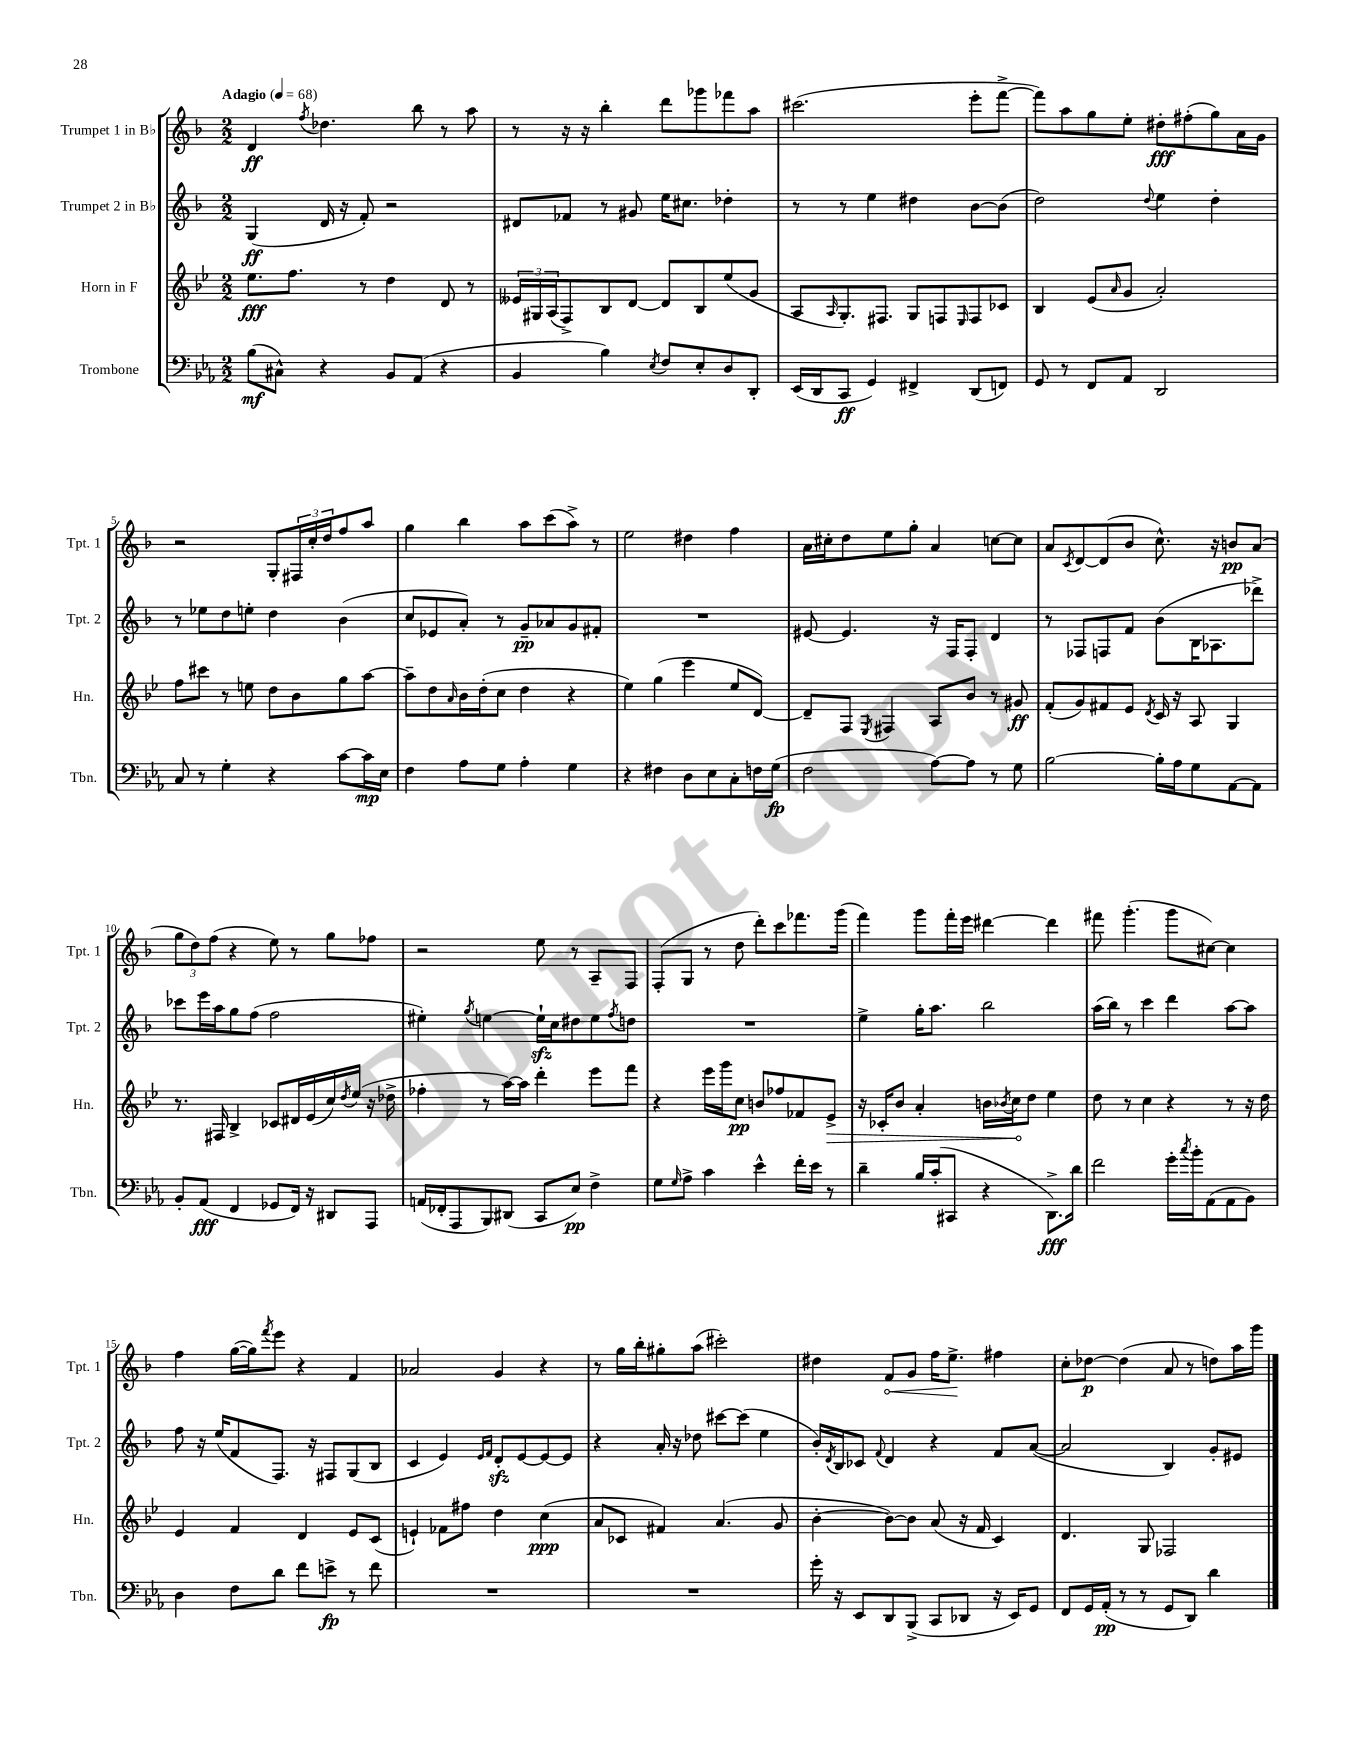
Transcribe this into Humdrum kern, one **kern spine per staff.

**kern	**dynam	**kern	**dynam	**kern	**dynam	**kern	**dynam
*part4	*part4	*part3	*part3	*part2	*part2	*part1	*part1
*staff4	*staff4	*staff3	*staff3	*staff2	*staff2	*staff1	*staff1
*I"Trombone	*	*I"Horn in F	*	*I"Trumpet 2 in B♭	*	*I"Trumpet 1 in B♭	*
*I'Tbn.	*	*I'Hn.	*	*I'Tpt. 2	*	*I'Tpt. 1	*
*clefF4	*	*clefG2	*	*clefG2	*	*clefG2	*
*k[b-e-a-]	*	*k[b-e-]	*	*k[b-]	*	*k[b-]	*
*M2/2	*	*M2/2	*	*M2/2	*	*M2/2	*
*MM68	*	*MM68	*	*MM68	*	*MM68	*
=1	=1	=1	=1	=1	=1	=1	=1
!	!	!	!	!	!	!LO:TX:a:B:t=Adagio	!
(8B-\L	mf	8.ee-\L	fff	(4G/	ff	4d/	ff
8C#X^^\J)	.	.	.	.	.	.	.
.	.	8.ff\J	.	.	.	.	.
.	.	.	.	.	.	8qff/	.
4r	.	.	.	16d/	.	4.dd-X\	.
.	.	.	.	16r	.	.	.
.	.	8r	.	8f'/)	.	.	.
8BB-/L	.	4dd\	.	2r	.	.	.
(8AA-/J	.	.	.	.	.	8bb-\	.
4r	.	8d/	.	.	.	8r	.
.	.	8r	.	.	.	8aa\	.
=2	=2	=2	=2	=2	=2	=2	=2
4BB-/	.	24e--X/LL	.	8d#X/L	.	8r	.
.	.	24G#X/	.	.	.	.	.
.	.	(24A/J	.	.	.	.	.
.	.	8F^/)	.	8f-X/J	.	16r	.
.	.	.	.	.	.	16r	.
4B-\)	.	8B-/	.	8r	.	4bb-'\	.
.	.	[8d/J	.	8g#X/	.	.	.
8qE-/	.	.	.	.	.	.	.
8F/L	.	8d/L]	.	16ee\KL	.	8ddd\L	.
.	.	.	.	8.cc#X\J	.	.	.
8E-'/	.	8B-/	.	.	.	8ggg-X\	.
8D/	.	(8ee-/	.	4dd-X'\	.	8fff-X\	.
8DD'/J	.	8g/J	.	.	.	8aa\J	.
=3	=3	=3	=3	=3	=3	=3	=3
(16EE-/LL	.	8A/L	.	8r	.	(2.ccc#X\	.
16DD/J	.	.	.	.	.	.	.
.	.	16qqA/	.	.	.	.	.
8CC/J	ff	8.G'/)	.	8r	.	.	.
4GG/)	.	.	.	4ee\	.	.	.
.	.	8.F#X/J	.	.	.	.	.
4FF#X^/	.	8G/L	.	4dd#X\	.	.	.
.	.	8Fn/	.	.	.	.	.
.	.	16qqE-/	.	.	.	.	.
(8DD/L	.	8F/	.	[8b-\L	.	8eee'\L	.
8FFn/J)	.	8c-X/J	.	(8b-\J]	.	[8fff^\J	.
=4	=4	=4	=4	=4	=4	=4	=4
8GG/	.	4B-/	.	2dd\)	.	8fff\L])	.
8r	.	.	.	.	.	8aa\	.
8FF/L	.	(8e-/L	.	.	.	8gg\	.
.	.	16qqa/	.	.	.	.	.
8AA-/J	.	8g/J	.	.	.	8ee'\J	.
.	.	.	.	8qqdd/	.	.	.
2DD/	.	2a'/)	.	4ee\	.	8dd#X'\L	fff
.	.	.	.	.	.	(8ff#X'\	.
.	.	.	.	4dd'\	.	8gg\)	.
.	.	.	.	.	.	16a\L	.
.	.	.	.	.	.	16g\JJ	.
!!LO:LB:g=z
=5	=5	=5	=5	=5	=5	=5	=5
8C/	.	8ff\L	.	8r	.	2r	.
8r	.	8ccc#X\J	.	8ee-X\L	.	.	.
4G'\	.	8r	.	8dd\	.	.	.
.	.	8een\	.	8een'\J	.	.	.
4r	.	8dd\L	.	4dd\	.	8G'/L	.
.	.	8b-\	.	.	.	24F#X/L	.
.	.	.	.	.	.	24cc'/	.
.	.	.	.	.	.	24dd/J	.
[8c\L	.	8gg\	.	(4b-\	.	8ff/	.
16c\L]	mp	[8aa\J	.	.	.	8aa/J	.
16E-\JJ	.	.	.	.	.	.	.
=6	=6	=6	=6	=6	=6	=6	=6
4F\	.	8aa~\L]	.	8cc/L	.	4gg\	.
.	.	8dd\	.	8e-X/	.	.	.
.	.	16qqa/	.	.	.	.	.
8A-\L	.	16b-\L	.	8a'/J)	.	4bb-\	.
.	.	(16dd'\J	.	.	.	.	.
8G\J	.	8cc\J	.	8r	.	.	.
4A-'\	.	4dd\	.	8g~/L	pp	8aa\L	.
.	.	.	.	8a-X/	.	(8ccc\	.
4G\	.	4r	.	8g/	.	8aa^\J)	.
.	.	.	.	8f#X'/J	.	8r	.
=7	=7	=7	=7	=7	=7	=7	=7
4r	.	4ee-\)	.	1r	.	2ee\	.
4F#X\	.	(4gg\	.	.	.	.	.
8D\L	.	4eee-\	.	.	.	4dd#X\	.
8E-\	.	.	.	.	.	.	.
8C'\	.	8ee-/L	.	.	.	4ff\	.
16Fn\L	.	[8d/J)	.	.	.	.	.
(16G\JJ	fp	.	.	.	.	.	.
=8	=8	=8	=8	=8	=8	=8	=8
2F\	.	8d~/L]	.	[8e#X/	.	16a\LL	.
.	.	.	.	.	.	16cc#X'\J	.
.	.	8F/J	.	4.e#/]	.	8dd\	.
.	.	8qE-/	.	.	.	.	.
.	.	4F#X/	.	.	.	8ee\	.
.	.	.	.	.	.	8gg'\J	.
[8A-\L)	.	8A/L	.	16r	.	4a/	.
.	.	.	.	16F/KL	.	.	.
8A-\J]	.	8b-/J	.	8F'/J	.	.	.
8r	.	8r	.	4d/	.	[8ccn\L	.
8G\	.	8g#X/	ff	.	.	8cc\J]	.
=9	=9	=9	=9	=9	=9	=9	=9
[2B-\	.	(8f'/L	.	8r	.	8a/L	.
.	.	.	.	.	.	8qc/	.
.	.	8g/)	.	8F-X/L	.	[8d/	.
.	.	8f#X/	.	8Fn/	.	(8d/]	.
.	.	8e-/J	.	8f/J	.	8b-/J	.
.	.	8qd/	.	.	.	.	.
16B-'\LL]	.	16c/	.	(8b-\L	.	8.cc^^\)	.
16A-\J	.	16r	.	.	.	.	.
8G\	.	8A/	.	16B-\K	.	.	.
.	.	.	.	8.A-X\	.	16r	.
[8AA-\	.	4G/	.	.	.	8bn/L	pp
8AA-\J]	.	.	.	8ddd-X^\J)	.	(8a/J	.
!!LO:LB:g=z
=10	=10	=10	=10	=10	=10	=10	=10
8BB-'/L	.	8.r	.	8ccc-X\L	.	12gg\L	.
.	.	.	.	.	.	12dd\)	.
(8AA-/J	fff	.	.	16eee\L	.	.	.
.	.	.	.	.	.	(12ff\J	.
.	.	16F#X/	.	16aa\J	.	.	.
4FF/	.	4B-^/	.	8gg\	.	4r	.
.	.	.	.	(8ff\J	.	.	.
8GG-X/L	.	8c-X/L	.	2ff\	.	8ee\)	.
16FF/Jk)	.	16d#X/L	.	.	.	8r	.
16r	.	(16e-/	.	.	.	.	.
8DD#X/L	.	16cc/)	.	.	.	8gg\L	.
.	.	8qdd/	.	.	.	.	.
.	.	(16ee-/JJ	.	.	.	.	.
8AAA-/J	.	16r	.	.	.	8ff-X\J	.
.	.	16dd-X^\	.	.	.	.	.
=11	=11	=11	=11	=11	=11	=11	=11
(16AAn/LL	.	4ff-X'\	.	4ee#X'\)	.	2r	.
16FF-X'/J	.	.	.	.	.	.	.
8AAA-/	.	.	.	.	.	.	.
.	.	.	.	8qgg/	.	.	.
8BBB-/)	.	8r	.	[4een\	.	.	.
(8DD#X/J	.	[16aa\LL)	.	.	.	.	.
.	.	16aa\JJ]	.	.	.	.	.
8CC/L	.	4ddd'\	.	16eezz`\LL]	.	8ee\	.
.	.	.	.	16cc\J	.	.	.
8E-/J)	pp	.	.	8dd#X\	.	8r	.
4F^\	.	8eee-\L	.	8ee\	.	8A~/L	.
.	.	.	.	8qff/	.	.	.
.	.	8fff\J	.	8ddn\J	.	8F/J	.
=12	=12	=12	=12	=12	=12	=12	=12
8G\L	.	4r	.	1r	.	(8F'/L	.
16qqG/	.	.	.	.	.	.	.
8A-^\J	.	.	.	.	.	8G/J	.
4c\	.	16eee-\LL	.	.	.	8r	.
.	.	16ggg\J	.	.	.	.	.
.	.	8cc\J	pp	.	.	8dd\	.
4e-^^\	.	8bn/L	.	.	.	8ddd'\L)	.
.	.	8ff-X/	.	.	.	8ccc\	.
16f'\LL	.	8f-X/	.	.	.	8.fff-X\	.
16e-\JJ	.	.	.	.	.	.	.
!	!	!	!LO:HP:b	!	!	!	!
8r	.	8e-^/J	>	.	.	.	.
.	.	.	.	.	.	(16ggg\Jk	.
=13	=13	=13	=13	=13	=13	=13	=13
4d~\	.	16r	.	4ee^\	.	4fff\)	.
.	.	16c-X'/KL	.	.	.	.	.
.	.	8b-/J	.	.	.	.	.
16B-/LL	.	4a'/	.	16gg'\KL	.	8ggg\L	.
(16c'/J	.	.	.	8.aa\J	.	.	.
8CC#X/J	.	.	.	.	.	16fff'\L	.
.	.	.	.	.	.	16eee\JJ	.
4r	.	16bn\LL	.	2bb-\	.	[4ddd#X\	.
.	.	8qb-X/	.	.	.	.	.
.	.	16cc\J	.	.	.	.	.
.	.	8dd\J	]	.	.	.	.
8.DD^\L)	fff	4ee-\	.	.	.	4ddd#\]	.
16d\Jk	.	.	.	.	.	.	.
=14	=14	=14	=14	=14	=14	=14	=14
2f\	.	8dd\	.	(16aa\LL	.	8fff#X\	.
.	.	.	.	16bb-\JJ)	.	.	.
.	.	8r	.	8r	.	(4.ggg'\	.
.	.	4cc\	.	4ccc\	.	.	.
16g'\LL	.	4r	.	4ddd\	.	8ggg\L	.
8qcc/	.	.	.	.	.	.	.
16b-'\J	.	.	.	.	.	.	.
(8AA-\	.	.	.	.	.	[8cc#X\J)	.
8AA-\	.	8r	.	[8aa\L	.	4cc#\]	.
8BB-\J)	.	16r	.	8aa\J]	.	.	.
.	.	16dd\	.	.	.	.	.
!!LO:LB:g=z
=15	=15	=15	=15	=15	=15	=15	=15
4D\	.	4e-/	.	8ff\	.	4ff\	.
.	.	.	.	16r	.	.	.
.	.	.	.	(16ee/KL	.	.	.
8F\L	.	4f/	.	8f/	.	([16gg\LL	.
.	.	.	.	.	.	16gg\J])	.
.	.	.	.	.	.	8qfff/	.
8d\J	.	.	.	8.F/J)	.	8eee\J	.
8f\L	.	4d/	.	.	.	4r	.
.	.	.	.	16r	.	.	.
8en^\J	fp	.	.	8F#X/L	.	.	.
8r	.	8e-/L	.	(8G/	.	4f/	.
8f\	.	(8c/J	.	8B-/J	.	.	.
=16	=16	=16	=16	=16	=16	=16	=16
1r	.	4en`/)	.	4c/	.	2a-X/	.
.	.	8f-X\L	.	4e/)	.	.	.
.	.	8ff#X\J	.	.	.	.	.
.	.	.	.	16qqe/LL	.	.	.
.	.	.	.	16qqf/JJ	.	.	.
.	.	4dd\	.	8dzz'/L	.	4g/	.
.	.	.	.	[8e/	.	.	.
.	.	(4cc\	ppp	8e/_	.	4r	.
.	.	.	.	8e/J]	.	.	.
=17	=17	=17	=17	=17	=17	=17	=17
1r	.	8a/L	.	4r	.	8r	.
.	.	8c-X/J	.	.	.	16gg\LL	.
.	.	.	.	.	.	16bb-'\J	.
.	.	4f#X/)	.	16a'/	.	8gg#X'\	.
.	.	.	.	16r	.	.	.
.	.	.	.	8dd-X\	.	(8aa\J	.
.	.	(4.a/	.	[8ccc#X\L	.	2ccc#X'\)	.
.	.	.	.	(8ccc#\J]	.	.	.
.	.	.	.	4ee\	.	.	.
.	.	8g/	.	.	.	.	.
=18	=18	=18	=18	=18	=18	=18	=18
16g'\	.	[4b-'\	.	16b-'/LL)	.	4dd#X\	.
.	.	.	.	8qd/	.	.	.
16r	.	.	.	16B-/J	.	.	.
8EE-/L	.	.	.	8c-X/J	.	.	.
.	.	.	.	8qqf/	.	.	.
!	!	!	!	!	!	!	!LO:HP:b
8DD/	.	8b-\L_)	.	4d/	.	8f/L	<
(8BBB-^/J	.	8b-\J]	.	.	.	8g/J	.
8CC/L	.	(8a/	.	4r	.	16ff\KL	.
.	.	.	.	.	.	8.ee^\J	.
8DD-X/J	.	16r	.	.	.	.	.
.	.	16f/	.	.	.	.	.
16r	.	4c/)	.	8f/L	.	4ff#X\	[
16EE-/KL)	.	.	.	.	.	.	.
8GG/J	.	.	.	([8a/J	.	.	.
=19	=19	=19	=19	=19	=19	=19	=19
8FF/L	.	4.d/	.	2a/]	.	8cc'\L	.
16GG/L	.	.	.	.	.	[8dd-X\J	p
(16AA-'/JJ	pp	.	.	.	.	.	.
8r	.	.	.	.	.	(4dd-\]	.
8r	.	8G/	.	.	.	.	.
8GG/L	.	2F-X/	.	4B-/)	.	8a/	.
8DD/J)	.	.	.	.	.	8r	.
4d\	.	.	.	8g'/L	.	8ddn\L)	.
.	.	.	.	8e#X/J	.	16aa\L	.
.	.	.	.	.	.	16ggg\JJ	.
==	==	==	==	==	==	==	==
*-	*-	*-	*-	*-	*-	*-	*-
